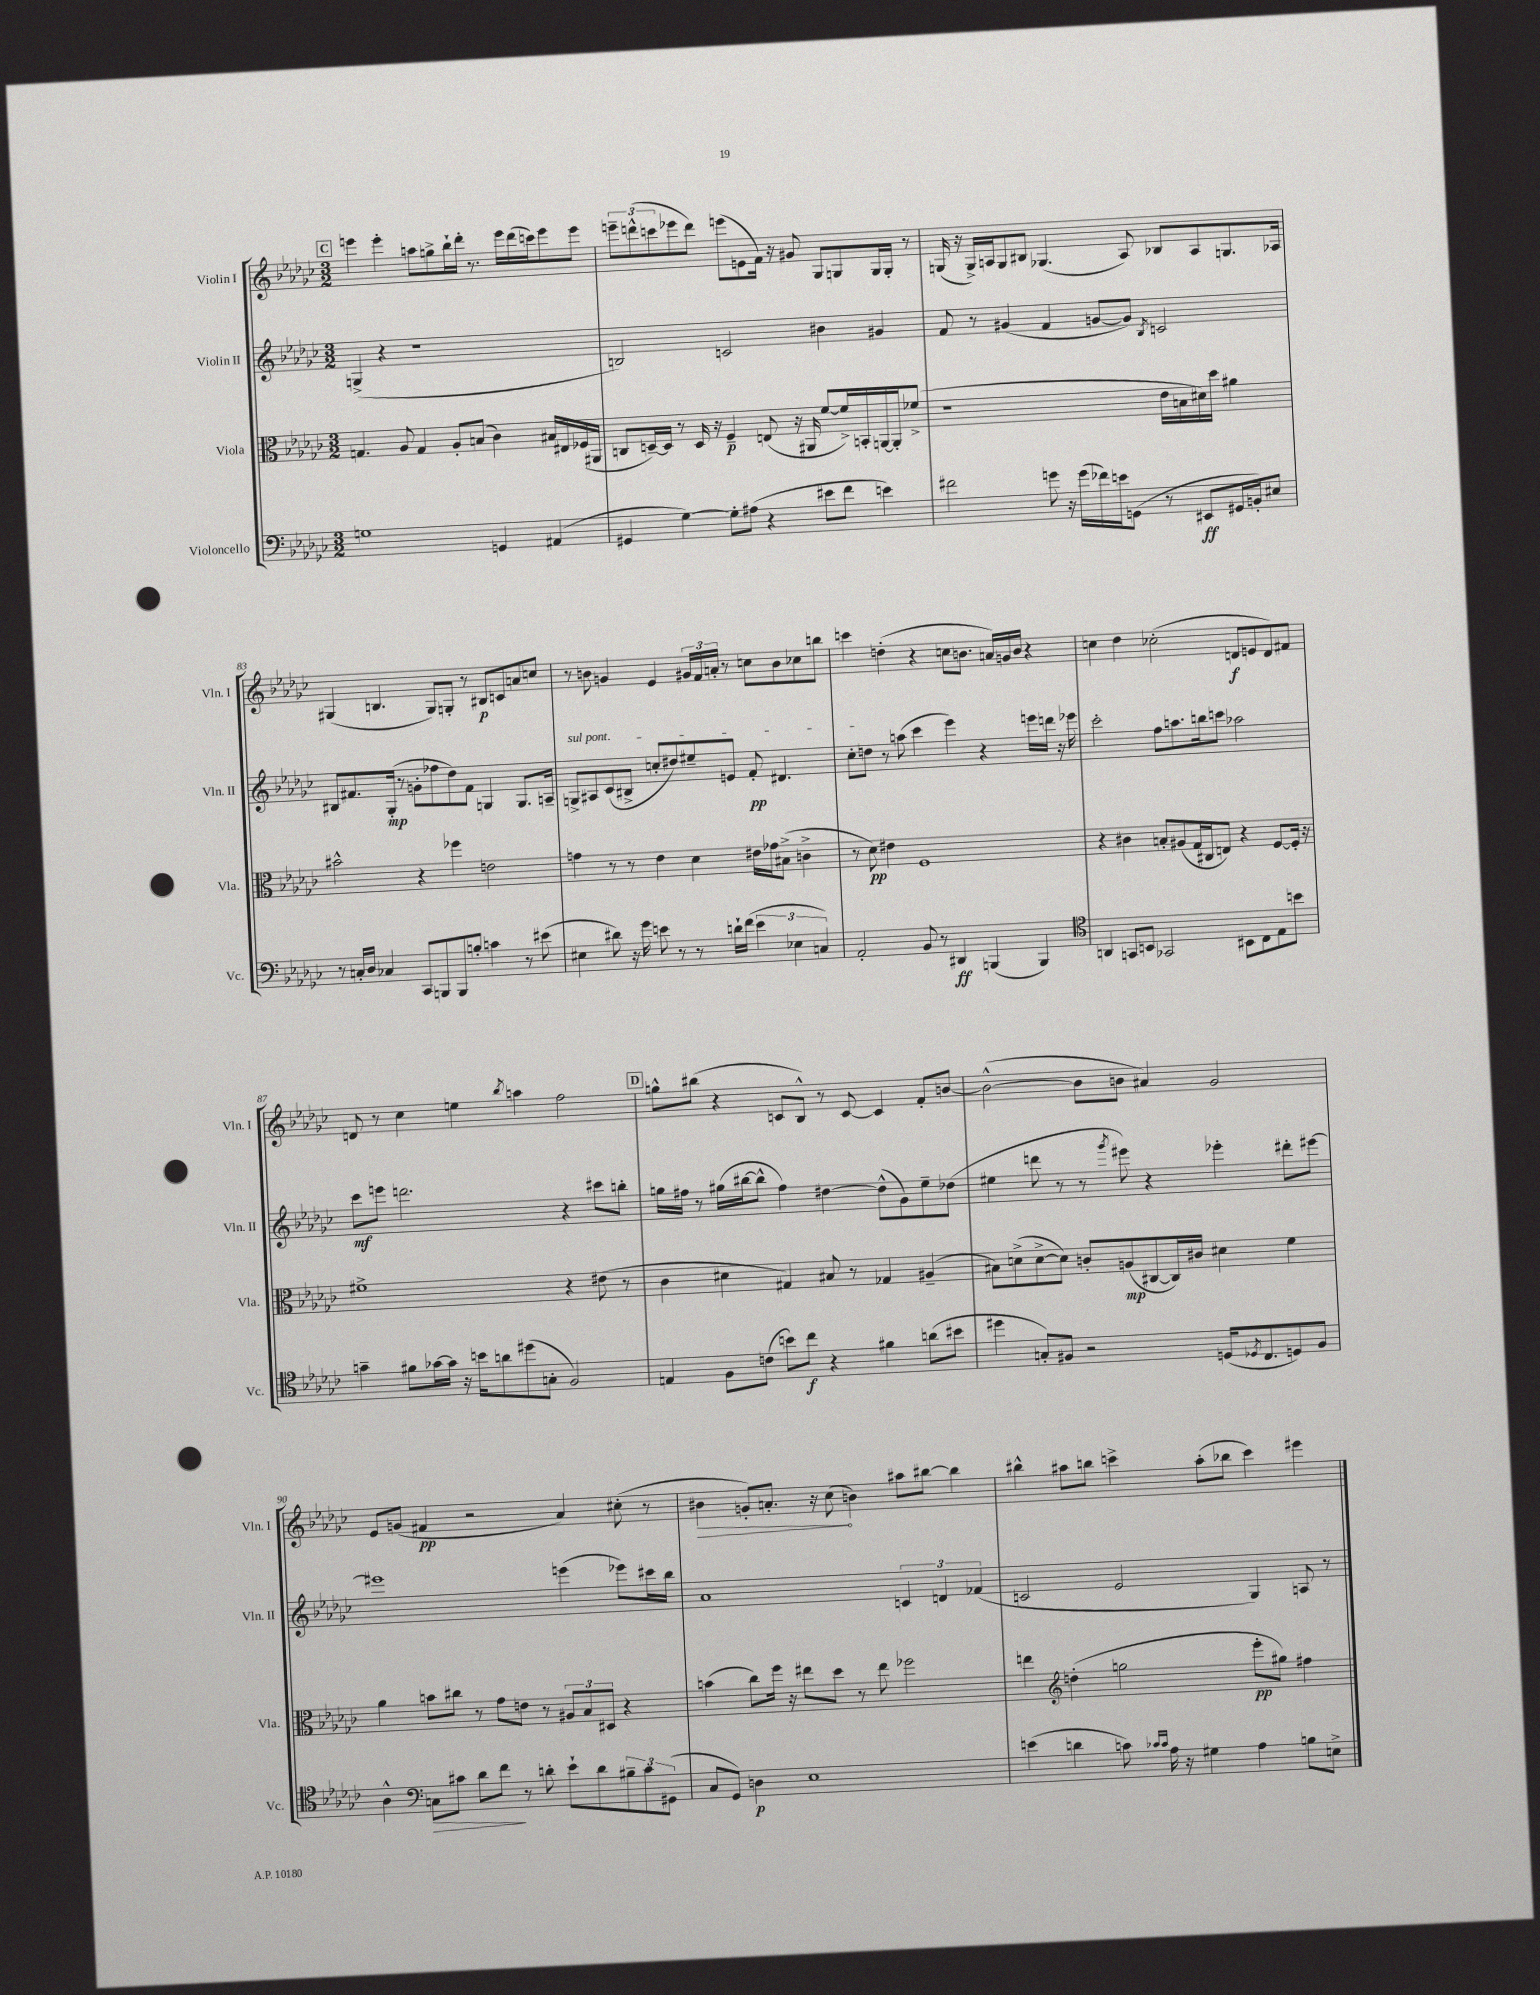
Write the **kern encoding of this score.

**kern	**kern	**kern	**kern
*staff4	*staff3	*staff2	*staff1
*clefF4	*clefC3	*clefG2	*clefG2
*k[b-e-a-d-g-c-]	*k[b-e-a-d-g-c-]	*k[b-e-a-d-g-c-]	*k[b-e-a-d-g-c-]
*M3/2	*M3/2	*M3/2	*M3/2
1G	4.G	(4G^	4eee
.	.	4r	4eee'
.	8A-	.	.
.	4G	1r	8aa
.	.	.	8gg^
.	8A-'	.	16bb-`
.	.	.	16ddd-'
.	(8B	.	8.r
4GG	4c-)	.	.
.	.	.	16eee
.	.	.	(16ddd-
.	.	.	16ccc)
(4AA#	16B#	.	8eee
.	16E#	.	.
.	(16F-	.	8eee
.	16AA#	.	.
=	=	=	=
4GG#	8C	2B)	12eee~
.	.	.	(12ddd^^
.	[16D~)	.	.
.	.	.	12ccc
.	16D]	.	.
[4G-)	8r	.	8eee-
.	16D	.	8ddd)
.	16r	.	.
8G-']	4F~	2c	(8eee
(8A#	.	.	8e
4r	(8E	.	16f)
.	.	.	16r
.	16r	.	8g#
.	16AA#	.	.
8e#	[8f	4b#	8G-
8f	16f^])	.	8G
.	16BB'	.	.
4e)	[16AA	4g#	16G
.	16AA']	.	16G'
.	(8f-^	.	8r
=	=	=	=
2f#	1r	8f	(16G
.	.	.	16r
.	.	8r	16G^)
.	.	.	16A
.	.	(4g#	8G
.	.	.	8B#
8g	.	4f	(4.G-
16r	.	.	.
(16g	.	.	.
16f-)	.	[8g	.
16e	.	.	.
(8GG	.	8g])	8A)
.	.	8qB-	.
8r	16e-	2c	8B-
.	16B	.	.
8EE#	16d#)	.	8A
.	16dd-	.	.
16GG#	4a#	.	8.G
16BB')	.	.	.
8E#	.	.	.
.	.	.	16A-
=	=	=	=
8r	2b#^^	8B#	(4G#
16C'	.	8.f#	.
16D-	.	.	.
4C-	.	.	4.B
.	.	(16G-'	.
.	.	8r	.
8CC-	4r	8g'	.
8BBB	.	8ff-	8G#)
8BBB	4ff-	8dd-)	8G'
8B'	.	8f#	8r
4c	2e	4G	8B#
.	.	.	8c
8r	.	8.G	8a
(8e#	.	.	8cc
.	.	16A~	.
=	=	=	=
4E#	4g	8G^	8r
.	.	8A#	8b
8d#)	8r	(8c-	4g
16r	8r	8B#^	.
16g-	.	.	.
8e	4e-	8cc'	4e-
8r	.	8dd#)	.
8r	4d-	8ee#~	24g#
.	.	.	24f
.	.	.	24a'
16d`	.	8e	8r
(16f	.	.	.
6e	16e#	8f'	8cc
.	16g-	.	.
.	(8B#^	4.d#	8b
6E-	.	.	.
.	4c^	.	8cc-
6C)	.	.	.
.	.	.	8bb
=	=	=	=
2AA-'	8r	8cc-'	4ccc
.	8d-)	8dd	.
.	4e#	8r	(4dd'
.	.	(8aa	.
8BB-	1F	4ccc-	4r
8r	.	.	.
4DD#	.	4eee-)	8cc
.	.	.	8.b
(4BBB	.	4r	.
.	.	.	16a)
.	.	.	16g
.	.	.	16b
4BBB)	.	16eee	4r
.	.	16ddd	.
.	.	16r	.
.	.	16eee-	.
=	=	=	=
*clefC4	*	*	*
4AA	4r	2ccc-'	4cc
8GG	4c#	.	4dd-
8BB	.	.	.
2GG-	8B'	8ff	(2cc-'
.	(8A#	8.aa	.
.	16G-	.	.
.	16C#	16bb	.
.	8E)	8ccc	.
8BB#	4r	2aa-	8d
8C-	.	.	8e
8E-	[8F	.	8d)
8b	16F']	.	8f#
.	16r	.	.
=	=	=	=
4g~	1f#^	8ccc-	8d
.	.	8eee	8r
8f#	.	2.ddd	4cc-
[16g-	.	.	.
16g-]	.	.	.
16r	.	.	4ee
16b	.	.	.
8a	.	.	.
.	.	.	8qbb-
(8dd#	.	.	4aa
8G'	.	.	.
2F)	4r	4r	2ff
.	(8e#	8ccc#	.
.	8r	8bb'	.
=	=	=	=
4E	4c-	16gg	8gg^^
.	.	16ff#	.
.	.	8r	(8bb#
8F	4d#	(16gg#	4r
.	.	[16bb#	.
(8c	.	8bb#^^]	.
8b)	4G#)	4ff#)	8c
8cc-	.	.	8B-^^)
4r	8B#	[4dd#	8r
.	8r	.	[8c
4f#	4G-	(8dd#^^]	4c]
.	.	8g-)	.
(8a	(4A#~	8ee-~	8f'
8b#	.	(8dd-	[8b
=	=	=	=
4dd#	8B#)	4ee#	(2b^^_
.	(8d^	.	.
8G')	[8d^	8ddd	.
8F#	8d])	8r	.
2r	8c'	8r	8b]
.	.	8qggg-	.
.	(8A	8eee#)	8b
.	[8C#	4r	4a#)
.	16C#])	.	.
.	16c#	.	.
(16D	4d#	4eee-'	2g-
8qD-	.	.	.
8.C-	.	.	.
8D)	4f	8ddd#'	.
8F#	.	[8eee#	.
=	=	=	=
4A-^^	4a-	1eee#]	8e-
.	.	.	(8g
*clefF4	*	*	*
8C	8b	.	4f#
8c#	8cc#	.	.
8d-	8r	.	2r
8f	8g-	.	.
8r	8e	.	.
8d'	8r	.	.
8e-`	12A#	(4eee	4a-)
.	12B-	.	.
8d	.	.	.
.	12D#	.	.
12B#~	4r	8eee-)	(8cc#'
12c#	.	.	.
.	.	16ccc#	8r
(12GG#	.	.	.
.	.	16bb-	.
=	=	=	=
8C-	(4b	1a-	4b#
8GG-)	.	.	.
4D	8cc-)	.	8g')
.	16ff	.	8.a'
.	16r	.	.
1E-	8ee#	.	.
.	.	.	16r
.	8dd-	.	(8cc-
.	8r	.	4b)
.	8ee#	.	.
.	2ff-	6c	8aa#
.	.	.	[8bb#
.	.	6d	.
.	.	.	4bb#]
.	.	(6f-	.
=	=	=	=
(4e	4ee	2c	4bb#^^
*	*clefG2	*	*
4d	(4dd'	.	8aa#
.	.	.	8bb
8c)	2gg	2e-	4ccc^
16qqc-	.	.	.
16qqc-	.	.	.
16A-	.	.	.
16r	.	.	.
4G#	.	.	(8aa#'
.	.	.	8bb-
4A-	8eee-'	4G-)	4ccc)
.	8gg#)	.	.
8B	4ff#	8A	4eee#
8E^	.	8r	.
==	==	==	==
*-	*-	*-	*-
